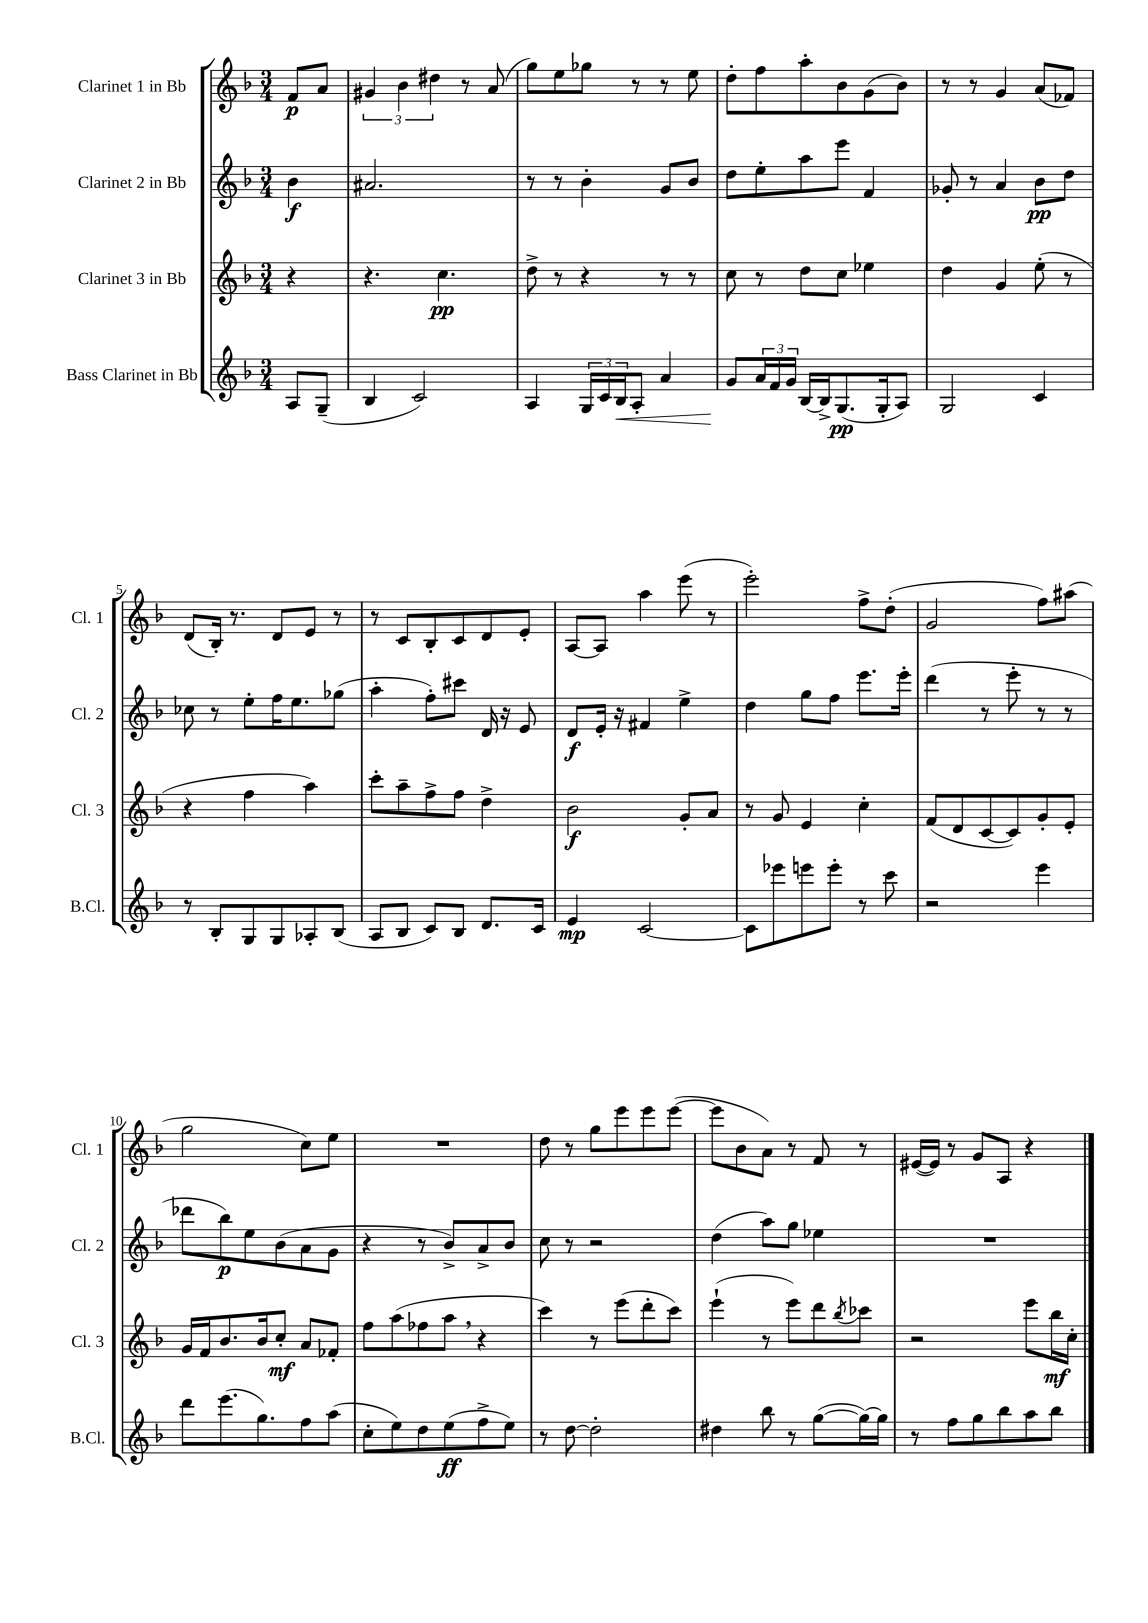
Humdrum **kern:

**kern	**dynam	**kern	**dynam	**kern	**dynam	**kern	**dynam
*part4	*part4	*part3	*part3	*part2	*part2	*part1	*part1
*staff4	*staff4	*staff3	*staff3	*staff2	*staff2	*staff1	*staff1
*I"Bass Clarinet in Bb	*	*I"Clarinet 3 in Bb	*	*I"Clarinet 2 in Bb	*	*I"Clarinet 1 in Bb	*
*I'B.Cl.	*	*I'Cl. 3	*	*I'Cl. 2	*	*I'Cl. 1	*
*clefG2	*	*clefG2	*	*clefG2	*	*clefG2	*
*k[b-]	*	*k[b-]	*	*k[b-]	*	*k[b-]	*
*M3/4	*	*M3/4	*	*M3/4	*	*M3/4	*
=	=	=	=	=	=	=	=
8A/L	.	4r	.	4b-\	f	8f/L	p
(8G~/J	.	.	.	.	.	8a/J	.
=1	=1	=1	=1	=1	=1	=1	=1
4B-/	.	4.r	.	2.a#X/	.	6g#X/	.
.	.	.	.	.	.	6b-\	.
2c/)	.	.	.	.	.	.	.
.	.	.	.	.	.	6dd#X\	.
.	.	4.cc\	pp	.	.	.	.
.	.	.	.	.	.	8r	.
.	.	.	.	.	.	(8a/	.
=2	=2	=2	=2	=2	=2	=2	=2
4A/	.	8dd^\	.	8r	.	8gg\L)	.
.	.	8r	.	8r	.	8ee\	.
24G/LL	.	4r	.	4b-'\	.	8gg-X\J	.
24c/	.	.	.	.	.	.	.
!	!LO:HP:b	!	!	!	!	!	!
24B-/J	<	.	.	.	.	.	.
8A'/J	.	.	.	.	.	8r	.
4a/	.	8r	.	8g/L	.	8r	.
.	.	8r	.	8b-/J	.	8ee\	.
=3	=3	=3	=3	=3	=3	=3	=3
8g/L	.	8cc\	.	8dd\L	.	8dd'\L	.
24a/L	[	8r	.	8ee'\	.	8ff\	.
24f/	.	.	.	.	.	.	.
24g/JJ	.	.	.	.	.	.	.
[16B-/LL	.	8dd\L	.	8aa\	.	8aa'\	.
16B-^/J]	.	.	.	.	.	.	.
(8.G/	pp	8cc\J	.	8eee\J	.	8b-\	.
.	.	4ee-X\	.	4f/	.	(8g\	.
16G'/k	.	.	.	.	.	.	.
8A/J)	.	.	.	.	.	8b-\J)	.
=4	=4	=4	=4	=4	=4	=4	=4
2G/	.	4dd\	.	8g-X'/	.	8r	.
.	.	.	.	8r	.	8r	.
.	.	4g/	.	4a/	.	4g/	.
4c/	.	(8ee'\	.	8b-\L	pp	(8a/L	.
.	.	8r	.	8dd\J	.	8f-X/J)	.
!!LO:LB:g=z
=5	=5	=5	=5	=5	=5	=5	=5
8r	.	4r	.	8cc-X\	.	(8d/L	.
8B-'/L	.	.	.	8r	.	16B-'/Jk)	.
.	.	.	.	.	.	8.r	.
8G/	.	4ff\	.	8ee'\L	.	.	.
8G/	.	.	.	16ff\K	.	8d/L	.
.	.	.	.	8.ee\	.	.	.
8A-X'/	.	4aa\)	.	.	.	8e/J	.
(8B-/J	.	.	.	(8gg-X\J	.	8r	.
=6	=6	=6	=6	=6	=6	=6	=6
8A/L	.	8ccc'\L	.	4aa'\	.	8r	.
8B-/J	.	8aa~\	.	.	.	8c/L	.
8c/L)	.	8ff^\	.	8ff'\L)	.	8B-'/	.
8B-/J	.	8ff\J	.	8ccc#X\J	.	8c/	.
8.d/L	.	4dd^\	.	16d/	.	8d/	.
.	.	.	.	16r	.	.	.
.	.	.	.	8e/	.	8e'/J	.
16c/Jk	.	.	.	.	.	.	.
=7	=7	=7	=7	=7	=7	=7	=7
4e/	mp	2b-\	f	8d/L	f	[8A/L	.
.	.	.	.	16e'/Jk	.	8A/J]	.
.	.	.	.	16r	.	.	.
[2c/	.	.	.	4f#X/	.	4aa\	.
.	.	8g'/L	.	4ee^\	.	(8eee\	.
.	.	8a/J	.	.	.	8r	.
=8	=8	=8	=8	=8	=8	=8	=8
8c\L]	.	8r	.	4dd\	.	2eee'\)	.
8eee-X\	.	8g/	.	.	.	.	.
8eeen\	.	4e/	.	8gg\L	.	.	.
8eee'\J	.	.	.	8ff\J	.	.	.
8r	.	4cc'\	.	8.eee\L	.	8ff^\L	.
8ccc\	.	.	.	.	.	(8dd'\J	.
.	.	.	.	16eee'\Jk	.	.	.
=9	=9	=9	=9	=9	=9	=9	=9
2r	.	(8f/L	.	(4ddd\	.	2g/	.
.	.	8d/	.	.	.	.	.
.	.	[8c/	.	8r	.	.	.
.	.	8c/])	.	8eee'\	.	.	.
4eee\	.	8g'/	.	8r	.	8ff\L)	.
.	.	8e'/J	.	8r	.	(8aa#X\J	.
!!LO:LB:g=z
=10	=10	=10	=10	=10	=10	=10	=10
8ddd\L	.	16g/LL	.	8ddd-X\L	.	2gg\	.
.	.	16f/J	.	.	.	.	.
(8.eee\	.	8.b-/	.	8bb-\)	p	.	.
.	.	.	.	8ee\	.	.	.
8.gg\)	.	16b-/k	.	.	.	.	.
.	.	8cc'/J	mf	(8b-\	.	.	.
8ff\	.	8a/L	.	8a\	.	8cc\L)	.
(8aa\J	.	8f-X'/J	.	8g\J	.	8ee\J	.
=11	=11	=11	=11	=11	=11	=11	=11
8cc'\L	.	8ff\L	.	4r	.	2.r	.
8ee\)	.	(8aa\	.	.	.	.	.
8dd\	.	8ff-X\	.	8r	.	.	.
(8ee\	ff	8aa,\J	.	8b-^/L)	.	.	.
8ff^\	.	4r	.	8a^/	.	.	.
8ee\J)	.	.	.	8b-/J	.	.	.
=12	=12	=12	=12	=12	=12	=12	=12
8r	.	4ccc\)	.	8cc\	.	8dd\	.
[8dd\	.	.	.	8r	.	8r	.
2dd'\]	.	8r	.	2r	.	8gg\L	.
.	.	(8eee\L	.	.	.	8eee\	.
.	.	8ddd'\	.	.	.	8eee\	.
.	.	8ccc\J)	.	.	.	([8eee\J	.
=13	=13	=13	=13	=13	=13	=13	=13
4dd#X\	.	(4eee`\	.	(4dd\	.	8eee\L]	.
.	.	.	.	.	.	8b-\	.
8bb-\	.	8r	.	8aa\L)	.	8a\J)	.
8r	.	8eee\L)	.	8gg\J	.	8r	.
([8gg\L	.	8ddd\	.	4ee-X\	.	8f/	.
.	.	8qbb-/	.	.	.	.	.
16gg\L_)	.	8ccc-X\J	.	.	.	8r	.
16gg\JJ]	.	.	.	.	.	.	.
=14	=14	=14	=14	=14	=14	=14	=14
8r	.	2r	.	2.r	.	([16e#X/LL	.
.	.	.	.	.	.	16e#/JJ])	.
8ff\L	.	.	.	.	.	8r	.
8gg\	.	.	.	.	.	8g/L	.
8bb-\	.	.	.	.	.	8A/J	.
8aa\	.	8eee\L	.	.	.	4r	.
8bb-\J	.	16bb-\L	mf	.	.	.	.
.	.	16cc'\JJ	.	.	.	.	.
==	==	==	==	==	==	==	==
*-	*-	*-	*-	*-	*-	*-	*-
